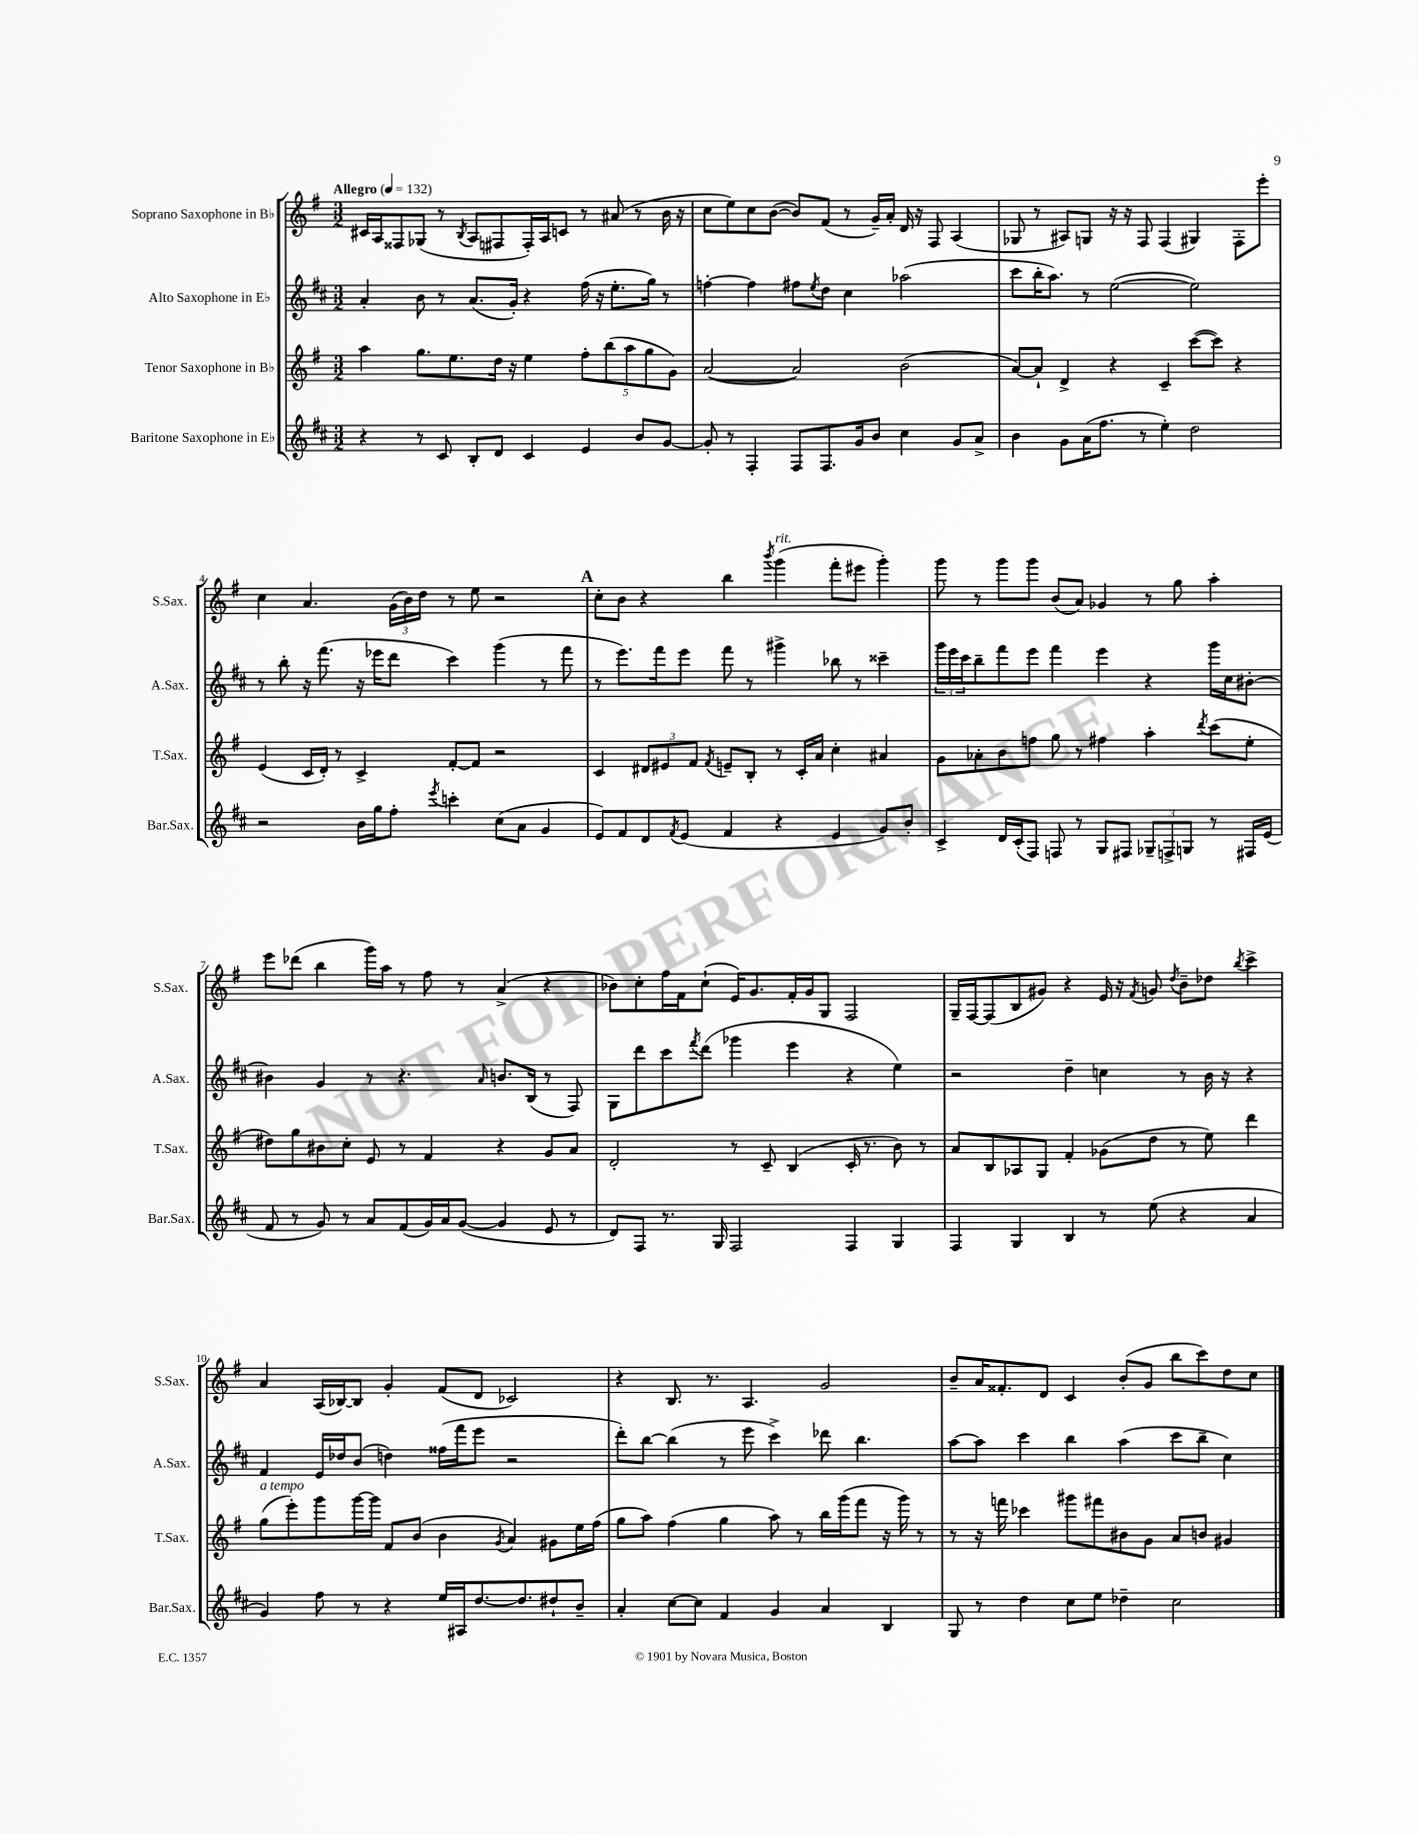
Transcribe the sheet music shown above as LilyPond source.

<<
\new StaffGroup <<
\new Staff = "s0" \with { instrumentName = "Soprano Saxophone in Bb" shortInstrumentName = "S.Sax." } {
    \clef treble \key g \major \numericTimeSignature \time 3/2 \tempo "Allegro" 4 = 132
    cis'16 a16 fisis8 ges8( r8 \acciaccatura { b8 } a8 fis8 fis16-.) a16 c'8 r8 ais'8( r8 b'16 r16 |
    c''8 e''8) c''8 b'8~( b'8) fis'8( r8 g'16--) a'16-. d'16 r16 fis8 a4( |
    ges8 r8 ais8) g8 r16 r16 fis8 fis4( gis4) fis8-. e'''8-. |
    c''4 a'4. \tuplet 3/2 { g'16( b'16) d''16 } r8 e''8 r2 |
    \mark \markup { \bold "A" } c''8-. b'8 r4 b''4 \acciaccatura { b'''8 } g'''4^\markup { \italic "rit." }( fis'''8-. eis'''8 g'''4-.) |
    g'''8 r8 g'''8 g'''8 b'8( a'8) ges'4 r8 g''8 a''4-. |
    e'''8 des'''8( b''4 g'''16) a''16 r8 fis''8 r8 a'4->( r4 |
    bes'8) c''8-. fis''16 fis'16 c''8-!( e'16) g'8. fis'16-. g'16 g8 fis2 |
    g16-- fis16~ fis8( b8 gis'8) r4 e'16 r16 \acciaccatura { fis'8 } g'8 \acciaccatura { d''8 } b'8-- des''8 \acciaccatura { b''8 } c'''4-> |
    a'4 a16( bes16~) bes8 g'4-. fis'8( d'8 ces'2) |
    r4 b8. r8. a4. g'2 |
    b'8-- a'16 fisis'8.-. d'8 c'4 b'8-.( g'8 b''8 c'''8) d''8 c''8 \bar "|." |
}
\new Staff = "s1" \with { instrumentName = "Alto Saxophone in Eb" shortInstrumentName = "A.Sax." } {
    \clef treble \key d \major \numericTimeSignature \time 3/2
    a'4-. b'8 r8 a'8.( g'16-.) r4 fis''16( r16 e''8.-. g''16) r8 |
    f''4~-. f''4 fis''8 \acciaccatura { e''8 } d''8 cis''4 aes''2( |
    cis'''8 b''16-. a''8.) r8 e''2~( e''2) |
    r8 b''8-. r16 fis'''8.( r16 ees'''16 d'''8 cis'''4) g'''4( r8 fis'''8 |
    \mark \markup { \bold "A" } r8 e'''8.) fis'''16 e'''8 fis'''8 r8 gis'''4-> bes''8 r8 cisis'''4-- |
    \tuplet 3/2 { g'''16 e'''16 cis'''16 } b''8-- fis'''8 e'''8 fis'''4 e'''4 r4 g'''16 cis''16 bis'8~-. |
    bis'4 g'4 r8 r4. \grace { a'16 } b'8. b16( r8 fis8) |
    g8 d'''8 cis'''8 \acciaccatura { fis'''8 } d'''8( ges'''4 e'''4 r4 e''4) |
    r2 d''4-- c''4 r8 b'16 r16 r4 |
    fis'4 e'16 des''16 b'8( d''4) fisis''16( fis'''16 e'''8 r2 |
    d'''8-.) b''8~ b''4( r8 e'''8 cis'''4->) des'''8 b''4. |
    a''8~ a''8 cis'''4 b''4 a''4( cis'''8 b''8-- cis''4) \bar "|." |
}
\new Staff = "s2" \with { instrumentName = "Tenor Saxophone in Bb" shortInstrumentName = "T.Sax." } {
    \clef treble \key g \major \numericTimeSignature \time 3/2
    a''4 g''8. e''8. d''16 r16 e''4 \tuplet 5/4 { fis''8-. b''8( a''8 g''8 g'8) } |
    a'2~( a'2) b'2( |
    a'8~) a'8-! d'4-> r4 c'4-- c'''8~( c'''8) r4 |
    e'4( c'16 d'16-.) r8 c'4-> fis'8~-. fis'8 r2 |
    \mark \markup { \bold "A" } c'4 \tuplet 3/2 { dis'8 eis'8 fis'8 } \acciaccatura { fis'8 } e'8-- b8-. r8 c'16-. a'16 c''4-. ais'4 |
    g'8 aes'8-. b'8 f''8 g''8 r8 fis''4 a''4-. \acciaccatura { d'''8 } c'''8( e''8-. |
    dis''8) g''8 bis'8 c''8-. e'8 r8 fis'4 r4 g'8 a'8 |
    d'2-. r8 c'8-- b4( c'16-. r8. b'8) r8 |
    a'8 b8 aes8 g8 fis'4-. ges'8( d''8 r8 e''8) d'''4 |
    g''8^\markup { \italic "a tempo" }( e'''8-.) g'''8 g'''16~ g'''16 fis'8 b'8( b'4 \acciaccatura { g'8 } a'4) gis'8 e''16 fis''16( |
    g''8 a''8) fis''4( g''4 a''8) r8 b''16 g'''16( fis'''8 r16 g'''16) r8 |
    r8 r16 f'''16 ces'''4 gis'''8 fis'''8 bis'8 g'8 a'8 b'8 gis'4 \bar "|." |
}
\new Staff = "s3" \with { instrumentName = "Baritone Saxophone in Eb" shortInstrumentName = "Bar.Sax." } {
    \clef treble \key d \major \numericTimeSignature \time 3/2
    r4 r8 cis'8 b8-. d'8 cis'4 e'4 b'8 g'8~ |
    g'8-. r8 fis4-. fis8 fis8. g'16 b'8 cis''4 g'8 a'8-> |
    b'4 g'8 a'16( fis''8. r8 e''4-.) d''2 |
    r2 b'16 g''16 fis''8-. \acciaccatura { e'''8 } c'''4-. cis''8( a'8 g'4 |
    \mark \markup { \bold "A" } e'8) fis'8 d'8 \acciaccatura { fis'8 } e'8( fis'4 r4 e'4 g'8) b'8-. |
    cis'4-> d'16 cis'16-.( fis8) f8 r8 g8 fis8 \tuplet 3/2 { ges8-- f8-> g8 } r8 fis16 e'16( |
    fis'8 r8 g'8) r8 a'8 fis'8( g'16) a'16 g'8~( g'4 e'8 r8 |
    d'8) fis8 r8. g16 fis2 fis4 g4 |
    fis4 g4 b4 r8 e''8( r4 a'4 |
    g'4) fis''8 r8 r4 e''16 ais16 d''8.~ d''8. dis''8-! b'8-- |
    a'4-. cis''8~ cis''8 fis'4 g'4 a'4 b4 |
    g8 r8 d''4 cis''8 e''8 des''4-- cis''2 \bar "|." |
}
>>
>>
